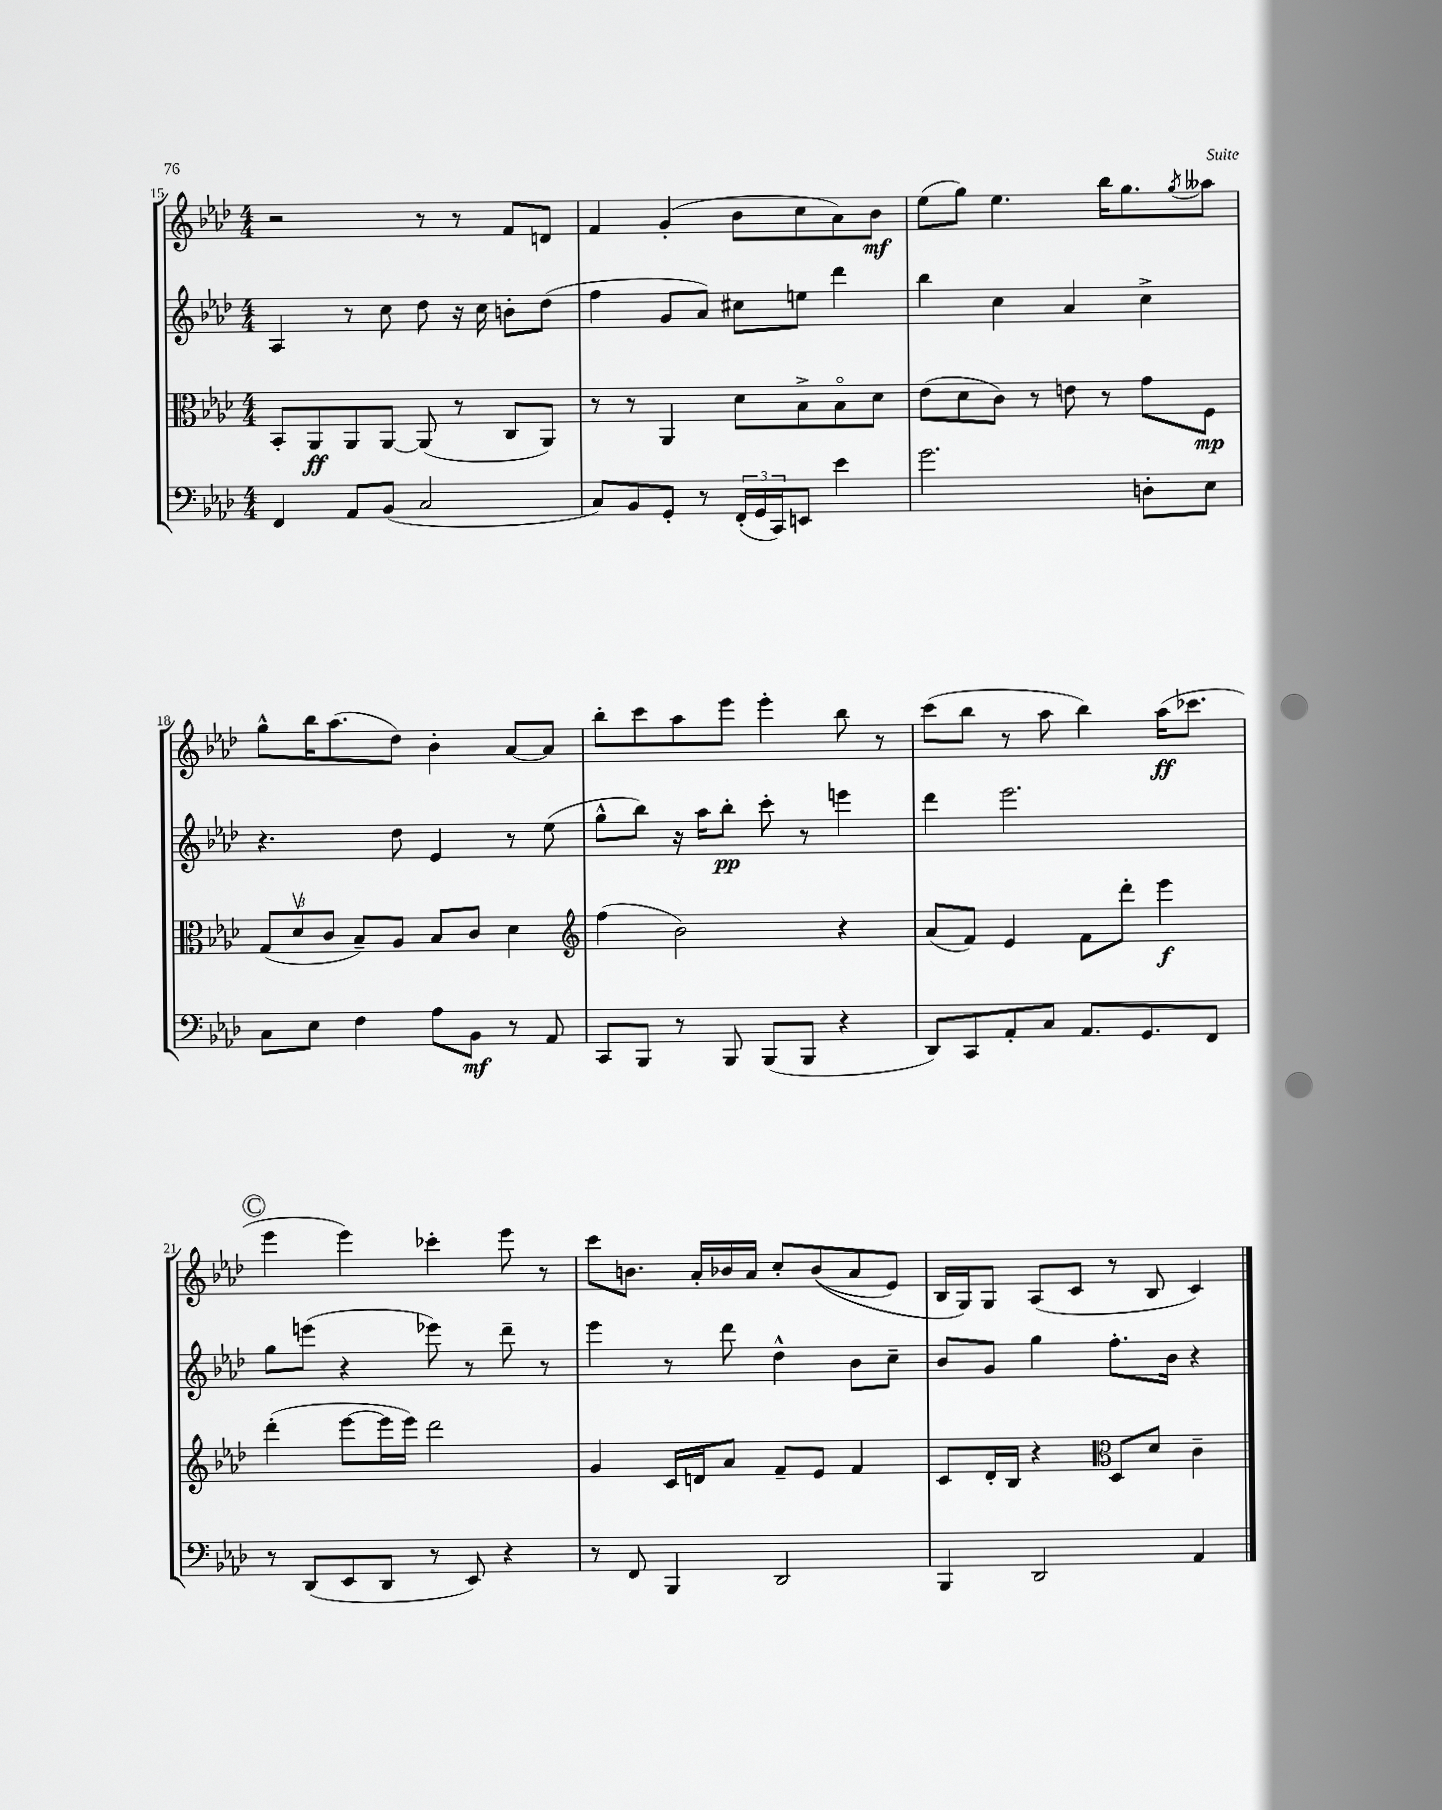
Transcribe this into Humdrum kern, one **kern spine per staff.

**kern	**kern	**kern	**kern
*staff4	*staff3	*staff2	*staff1
*clefF4	*clefC3	*clefG2	*clefG2
*k[b-e-a-d-]	*k[b-e-a-d-]	*k[b-e-a-d-]	*k[b-e-a-d-]
*M4/4	*M4/4	*M4/4	*M4/4
4FF/	8BB-'/L	4A-/	2r
.	8AA-/	.	.
8AA-/L	8AA-/	8r	.
(8BB-/J	[8AA-/J	8cc\	.
2C/	(8AA-/]	8dd-\	8r
.	8r	16r	8r
.	.	16cc\	.
.	8C/L	8b'\L	8f/L
.	8AA-/J)	(8dd-\J	8d/J
=	=	=	=
8C/L)	8r	4ff\	4f/
8BB-/	8r	.	.
8GG'/J	4AA-/	8g/L	(4g'/
8r	.	8a-/J)	.
(24FF'/LL	8d-\L	8cc#\L	8b-\L
24GG/	.	.	.
24CC/J)	.	.	.
8EE/J	8B-^\	8ee\J	8cc\
4e-\	8B-o\	4ddd-\	8a-\)
.	8d-\J	.	8b-\J
=	=	=	=
2.g\	(8e-\L	4bb-\	(8ee-\L
.	8d-\	.	8gg\J)
.	8c\J)	4cc\	4.ee-\
.	8r	.	.
.	8e\	4a-/	.
.	8r	.	16bb-\LK
.	.	.	8.gg\
8D'\L	8g\L	4cc^\	.
.	.	.	8qgg/
8E-\J	8F\J	.	8aa--\J
=	=	=	=
8C\L	(12G/L	4.r	8gg^^\L
.	12d-v/	.	.
8E-\J	.	.	16bb-\K
.	12c/J	.	.
.	.	.	(8.aa-\
4F\	8B-~/L)	.	.
.	8A-/J	8dd-\	8dd-\J)
8A-\L	8B-/L	4e-/	4b-'\
8BB-\J	8c/J	.	.
8r	4d-\	8r	[8a-/L
8AA-/	.	(8ee-\	8a-/]J
=	=	=	=
*	*clefG2	*	*
8CC/L	(4ff\	8gg^^\L	8bb-'\L
8BBB-/J	.	8bb-\J)	8ccc\
8r	2b-\)	16r	8aa-\
.	.	16aa-\LK	.
8BBB-/	.	8bb-'\J	8eee-\J
(8BBB-/L	.	8ccc'\	4eee-'\
8BBB-/J	.	8r	.
4r	4r	4eee\	8bb-\
.	.	.	8r
=	=	=	=
8DD-/L)	(8a-/L	4ddd-\	(8ccc\L
8CC/	8f/J)	.	8bb-\J
8AA-'/	4e-/	2.eee-\	8r
8C/J	.	.	8aa-\
8.AA-/L	8f\L	.	4bb-\)
.	8ddd-'\J	.	.
8.GG/	.	.	.
.	4eee-\	.	(16aa-\LK
.	.	.	8.ccc-\J
8FF/J	.	.	.
=	=	=	=
8r	(4ddd-'\	8gg\L	4eee-\
(8DD-/L	.	(8eee\J	.
8EE-/	[8eee-\L	4r	4eee-\)
8DD-/J	16eee-\]L	.	.
.	16eee-\JJ)	.	.
8r	2ddd-\	8eee-\)	4ccc-'\
8EE-/)	.	8r	.
4r	.	8ddd-~\	8eee-\
.	.	8r	8r
=	=	=	=
8r	4g/	4eee-\	8ccc\L
8FF/	.	.	8.b\J
4BBB-/	16c/LL	8r	.
.	16d/J	.	16a-'/LL
.	8a-/J	8ddd-\	16b-/
.	.	.	16a-/JJ
2DD-/	8f~/L	4dd-^^\	8cc'/L
.	8e-/J	.	&((8b-/
.	4f/	8b-\L	8a-/
.	.	8cc~\J	8e-/J)
=	=	=	=
4BBB-/	8c/L	8b-/L	16B-/LL
.	.	.	16G/J&)
.	16d-'/L	8g/J	8G/J
.	16B-/JJ	.	.
2DD-/	4r	4gg\	(8A-/L
.	.	.	8c/J
*	*clefC3	*	*
.	8D-/L	8.ff'\L	8r
.	8d-/J	.	8B-/
.	.	16b-\Jk	.
4AA-/	4c~\	4r	4c/)
==	==	==	==
*-	*-	*-	*-
